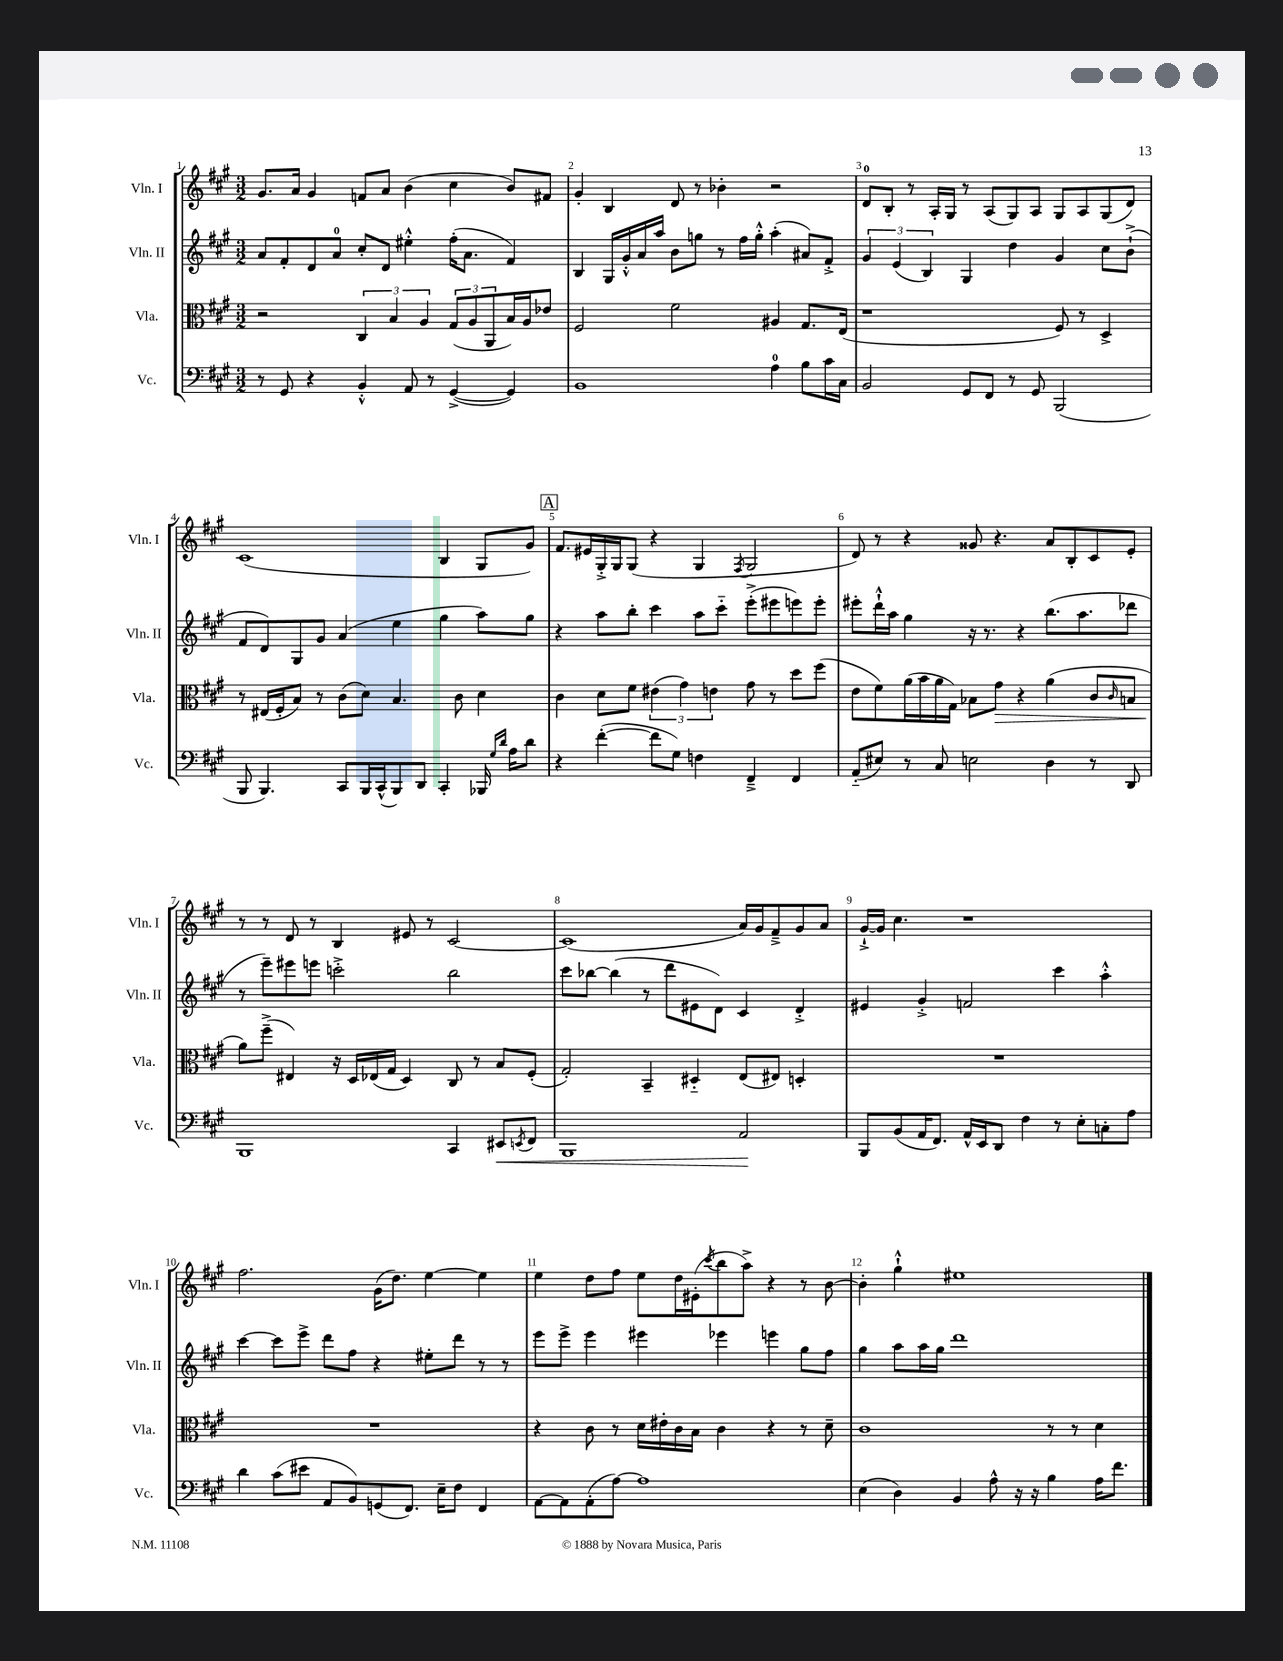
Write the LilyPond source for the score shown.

<<
\new StaffGroup <<
\new Staff = "s0" \with { instrumentName = "Vln. I" shortInstrumentName = "Vln. I" } {
    \clef treble \key a \major \numericTimeSignature \time 3/2
    gis'8. a'16 gis'4 f'8 a'8 b'4( cis''4 b'8) fis'8 |
    gis'4-. b4 d'8 r8 bes'4-. r2 |
    d'8-0 b8-. r8 a16-. gis16 r8 a8( gis8) a8 gis8 a8 gis8( d'8) |
    cis'1( b4 gis8 gis'8) |
    \mark \markup { \box "A" } fis'8. eis'16 gis16-.-> gis16 gis8( r4 gis4 \acciaccatura { fis8 } gis2 |
    d'8) r8 r4 gisis'8 r4. a'8 b8-. cis'8 e'8-. |
    r8 r8 d'8 r8 b4 eis'8 r8 cis'2~ |
    cis'1( a'16) gis'16 fis'8---> gis'8 a'8 |
    gis'16~-!-> gis'16 cis''4. r1 |
    fis''2. gis'16( d''8.) e''4~ e''4 |
    e''4 d''8 fis''8 e''8 d''16 eis'16-.( \acciaccatura { cis'''8 } b''8 a''8->) r4 r8 b'8~ |
    b'4-. gis''4-!-^ eis''1 \bar "|." |
}
\new Staff = "s1" \with { instrumentName = "Vln. II" shortInstrumentName = "Vln. II" } {
    \clef treble \key a \major \numericTimeSignature \time 3/2
    a'8 fis'8-. d'8 a'8-0 cis''8-. d'8 eis''4-.-^ fis''16-.( a'8. fis'4) |
    b4 gis16 gis'16-.-^ a'16 a''16 b'8 g''8 r8 fis''16 g''16-.-^ a''4-.( ais'8) fis'8-.-> |
    \tuplet 3/2 { gis'4 e'4( b4) } gis4 d''4 gis'4 cis''8 b'8-!->( |
    fis'8 d'8) gis8 gis'8 a'4( e''4 gis''4 a''8) gis''8 |
    \mark \markup { \box "A" } r4 a''8 b''8-. cis'''4 a''8 cis'''8-_ e'''8-.->( eis'''8 e'''8) e'''8-. |
    eis'''8-. d'''16-!-^ a''16 gis''4 r16 r8. r4 b''8.( a''8. des'''8 |
    r8 e'''8--) eis'''8 e'''8 c'''2-.-> b''2 |
    cis'''8 bes''8~ bes''4( r8 d'''8 eis'8 d'8) cis'4 d'4-.-> |
    eis'4 gis'4-.-> f'2 cis'''4 a''4-.-^ |
    cis'''4~ cis'''8 e'''8-> d'''8 fis''8 r4 eis''8-. d'''8 r8 r8 |
    e'''8 e'''8-> e'''4 eis'''4 ees'''4 e'''4 gis''8 fis''8 |
    gis''4 a''8 a''16 gis''16 d'''1 \bar "|." |
}
\new Staff = "s2" \with { instrumentName = "Vla." shortInstrumentName = "Vla." } {
    \clef alto \key a \major \numericTimeSignature \time 3/2
    r2 \tuplet 3/2 { cis4 b4 a4 } \tuplet 3/2 { gis8( a8 a,8 } b16) a16 ees'8 |
    fis2 fis'2 ais4 gis8. e16( |
    r1 fis8) r8 d4-> |
    r8 eis16( fis16-. b8) r8 cis'8( d'8) b4. cis'8 d'4 |
    \mark \markup { \box "A" } cis'4 d'8 fis'8 \tuplet 3/2 { eis'4( gis'4) e'4 } gis'8 r8 d''8 fis''8( |
    e'8 fis'8) a'16( b'16 a'16 gis16) bes8 gis'8\> r4 a'4( cis'8 \grace { cis'16 } b8 |
    a'8\!) fis''8--->( eis4) r16 d16 ees16( gis16 d4) cis8 r8 b8 fis8-.( |
    gis2-.) b,4-- dis4-_ e8( eis8) d4-. |
    R1. |
    R1. |
    r4 cis'8 r8 d'16 eis'16-. cis'16 b16 cis'4 r4 r8 d'8-- |
    cis'1 r8 r8 d'4 \bar "|." |
}
\new Staff = "s3" \with { instrumentName = "Vc." shortInstrumentName = "Vc." } {
    \clef bass \key a \major \numericTimeSignature \time 3/2
    r8 gis,8 r4 b,4-.-^ a,8 r8 gis,4~->( gis,4) |
    b,1 a4-0 b8 cis'16 cis16 |
    b,2 gis,8 fis,8 r8 gis,8 b,,2( |
    b,,8 b,,4.) cis,8 b,,16 cis,16-^( b,,8) d,8 cis,4-. bes,,16 \grace { gis16 d'16 } a16 d'8 |
    \mark \markup { \box "A" } r4 fis'4~-.( fis'8 gis8) f4 fis,4---> fis,4 |
    a,8-_( eis8) r8 cis8 e2 d4 r8 d,8 |
    b,,1 cis,4 eis,8\< \acciaccatura { e,8 } fis,8 |
    b,,1 a,2\! |
    b,,8 b,8( a,16 fis,8.) a,16-^ e,16 d,8 fis4 r8 e8-. c8-. a8 |
    d'4 cis'8( eis'8 a,8 b,8) g,8( fis,8.) e16-- fis8 fis,4 |
    a,8~ a,8 a,8-.( a8~) a1 |
    e4( d4) b,4 a8-^ r16 r16 b4 a16 fis'8. \bar "|." |
}
>>
>>
\layout { \context { \Score \override BarNumber.break-visibility = ##(#f #t #t) barNumberVisibility = #all-bar-numbers-visible } }
